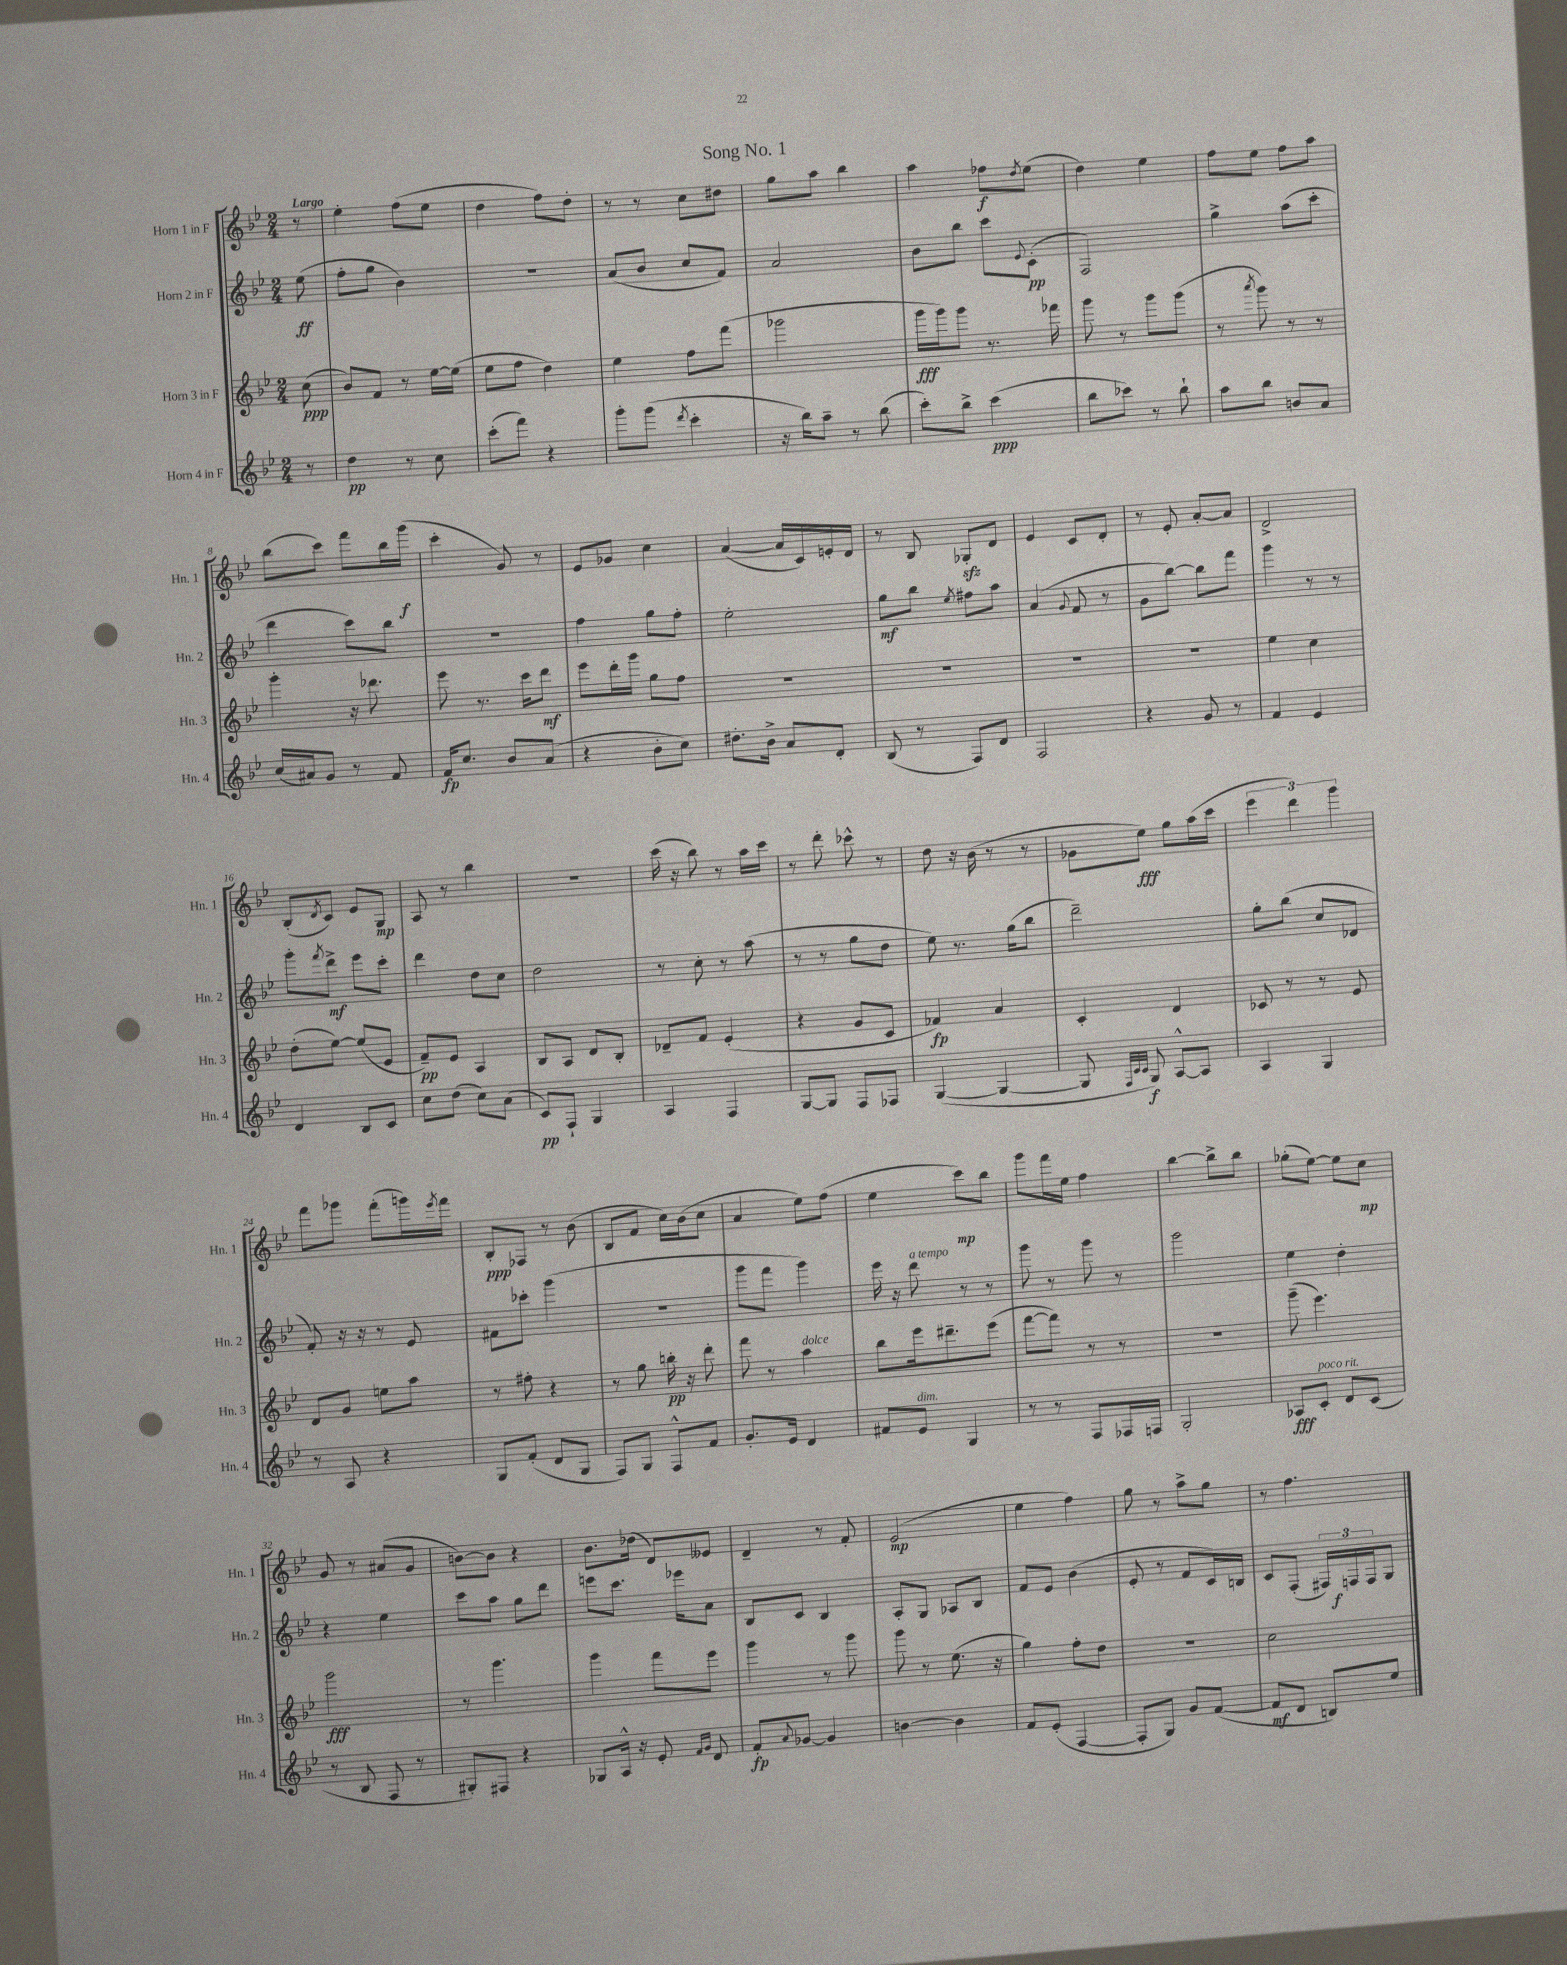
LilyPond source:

\header { title = "Song No. 1" }
<<
\new StaffGroup <<
\new Staff = "s0" \with { instrumentName = "Horn 1 in F" shortInstrumentName = "Hn. 1" } {
    \clef treble \key bes \major \numericTimeSignature \time 2/4 \partial 8 \tempo "Largo"
    r8 |
    ees''4-. f''8( ees''8 |
    d''4 f''8) d''8-. |
    r8 r8 c''8 dis''8 |
    g''8 a''8 bes''4 |
    a''4 fes''8\f \acciaccatura { d''8 } ees''8( |
    d''4) ees''4 |
    f''8 ees''8 f''8 a''8 |
    bes''8( c'''8) f'''8 bes''16 g'''16\f( |
    c'''4-. g'8) r8 |
    ees'8 ges'8 c''4 |
    a'4~( a'16 c'16) e'16-. d'16 |
    r8 bes8 ges8-.\sfz d'8 |
    ees'4 c'8 d'8-. |
    r8 ees'8-. a'8~-. a'8 |
    d'2-> |
    bes8-.( \acciaccatura { d'8 } c'8) ees'8 g8\mp |
    a8 r8 bes''4 |
    r2 |
    c'''16( r16 bes''8) r8 a''16 c'''16 |
    r8 d'''8-. ces'''8-^ r8 |
    d''8 r16 bes'16( r8 r8 |
    ges'8 ees''8\fff) g''8 a''16( c'''16 |
    \tuplet 3/2 { ees'''4 d'''4) g'''4 } |
    f'''8 ges'''8 f'''8-.( g'''16) \acciaccatura { ees'''8 } f'''16 |
    bes8-.\ppp fes8 r8 bes'8( |
    bes8 f'8 c''16) bes'16( c''8 |
    a'4 ees''8) f''8( |
    ees''4 c'''8\mp) bes''8 |
    g'''8 f'''16 ees''16 f''4 |
    bes''4~ bes''8-> bes''8 |
    ges''8-.( ees''8~) ees''8 c''8\mp |
    g'8 r8 ais'8( g'8 |
    b'8~) b'8 r4 |
    bes'8. des''16( d'8) eeses'8 |
    d'4-- r8 f'8-. |
    ees'2\mp( |
    ees''4 f''4) |
    g''8 r8 a''8-> g''8 |
    r8 f''4. \bar "|." |
}
\new Staff = "s1" \with { instrumentName = "Horn 2 in F" shortInstrumentName = "Hn. 2" } {
    \clef treble \key bes \major \numericTimeSignature \time 2/4 \partial 8
    ees''8\ff( |
    f''8-. g''8 bes'4) |
    R2 |
    a'8( bes'8 c''8 f'8) |
    a'2 |
    bes'8 bes''8 c'''8 \appoggiatura { ees'8 } c'8-.\pp( |
    f2) |
    g''4-> a''8( c'''8-. |
    d'''4 c'''8) bes''8 |
    r2 |
    f''4 g''8 f''8-. |
    ees''2-. |
    g''8\mf bes''8 \acciaccatura { ees''8 } fis''8 a''8 |
    a'4( \appoggiatura { g'8 } f'8 r8 |
    g'8 bes''8~) bes''8 f'''8 |
    g'''4 r8 r8 |
    g'''8-. \acciaccatura { f'''8 } d'''8->\mf ees'''8 c'''8-. |
    d'''4 d''8 c''8 |
    d''2 |
    r8 c''8-. r8 a''8( |
    r8 r8 g''8 d''8 |
    ees''8) r8. g''16( bes''8 |
    d'''2--) |
    g''8-. bes''8( c''8 des'8 |
    f'8-.) r16 r16 r8 ees'8 |
    fis'8 ces'''8-. g'''4( |
    r2 |
    g'''8 f'''8 g'''4) |
    ees'''16 r16 d'''8^\markup { \italic "a tempo" } r8 r8 |
    g'''8 r8 g'''8 r8 |
    g'''2 |
    ees''4 d''4-. |
    r4 ees''4 |
    c'''8 a''8 g''8 d'''8 |
    e'''8 c'''8. ees'''16 a'8 |
    bes8 c'8 bes4 |
    a8-. g8 aes8 bes8 |
    f'8 ees'8 bes'4( |
    ees'8-. r8 f'8 c'16) b16 |
    c'8 f8-.( \tuplet 3/2 { fis16) f16\f f16 } g8 \bar "|." |
}
\new Staff = "s2" \with { instrumentName = "Horn 3 in F" shortInstrumentName = "Hn. 3" } {
    \clef treble \key bes \major \numericTimeSignature \time 2/4 \partial 8
    c''8\ppp( |
    bes'8) f'8 r8 ees''16~ ees''16( |
    ees''8 f''8 d''4) |
    ees''4 f''8 f'''8( |
    ges'''2 |
    g'''16\fff g'''16) g'''8 r8. fes'''16 |
    g'''8 r8 g'''8 g'''8( |
    r8 \acciaccatura { a'''8 } g'''8) r8 r8 |
    g'''4-. r16 des'''8. |
    ees'''8 r8. c'''16 d'''8\mf |
    ees'''8 d'''16-. g'''16 g''8 f''8 |
    R2 |
    R2 |
    R2 |
    R2 |
    ees''4 c''4 |
    d''8-.( ees''8~) ees''8( ees'8 |
    f'8--\pp) ees'8 a4 |
    bes8 a8 d'8 bes8-. |
    des'8-- f'8 ees'4-.( |
    r4 g'8 c'8 |
    fes'4\fp) a'4 |
    c'4-. d'4 |
    ces'8 r8 r8 ees'8 |
    d'8 g'8 e''8 a''8 |
    r8 fis''8-. r4 |
    r8 g''8 b''16-.\pp r16 d'''8-. |
    f'''8 r8 a''4^\markup { \italic "dolce" } |
    bes''8 ees'''16 dis'''8.-- ees'''8( |
    f'''8~ f'''8) r8 r8 |
    r2 |
    g'''8--( ees'''4.) |
    g'''2\fff |
    r8 g'''4. |
    g'''4 f'''8 ees'''8 |
    g'''4 r8 g'''8 |
    g'''8 r8 ees''8.( r16 |
    g''4) f''8-. d''8 |
    r2 |
    c''2 \bar "|." |
}
\new Staff = "s3" \with { instrumentName = "Horn 4 in F" shortInstrumentName = "Hn. 4" } {
    \clef treble \key bes \major \numericTimeSignature \time 2/4 \partial 8
    r8 |
    d''4\pp r8 c''8 |
    c'''8-.( f'''8) r4 |
    g'''8-. g'''8( \acciaccatura { d'''8 } c'''4-. |
    r16 bes''16) a''8-- r8 bes''8( |
    c'''8-.) bes''8-> c'''4\ppp( |
    bes''8 ces'''8) r8 bes''8-! |
    a''8 bes''8 b'8 a'8 |
    c''16( ais'16) g'8 r8 f'8 |
    f'16\fp c''8. bes'8 a'8( |
    r4 bes'8-. c''8) |
    dis''8.-. bes'16-> a'8 d'8-. |
    bes8( r8 f8) d'8 |
    f2 |
    r4 g'8 r8 |
    f'4 ees'4 |
    d'4 bes8 c'8 |
    c''8 d''8( c''8) a'8( |
    c'8\pp) f8-! g4 |
    a4 f4 |
    g8~ g8 f8 fes8 |
    g4~( g4~ |
    g8 \grace { f32 c'32 c'32 } g8\f) a8~-^ a8 |
    a4 g4 |
    r8 a8 r4 |
    g8 f'8-.( d'8 g8 |
    f8) g8 f8-^ f'8 |
    g'8.-. ees'16 d'4 |
    fis'8 ees'8^\markup { \italic "dim." } g4 |
    r8 r8 f8 fes16 f16 |
    g2-. |
    aes8\fff c'8-.^\markup { \italic "poco rit." } d'8 c'8( |
    r8 bes8 f8 r8 |
    gis8-.) fis8 r4 |
    ges8 a16-^ r16 ees'8-. \grace { f'16 g'16 } d'8 |
    f'8-.\fp \appoggiatura { a'8 } ges'8~ ges'4 |
    b'4~ b'4 |
    f'8 ees'8-.( f4~ |
    f8-. g8) g'8 f'8~( |
    f'8\mf d'8 b8) ees''8 \bar "|." |
}
>>
>>
